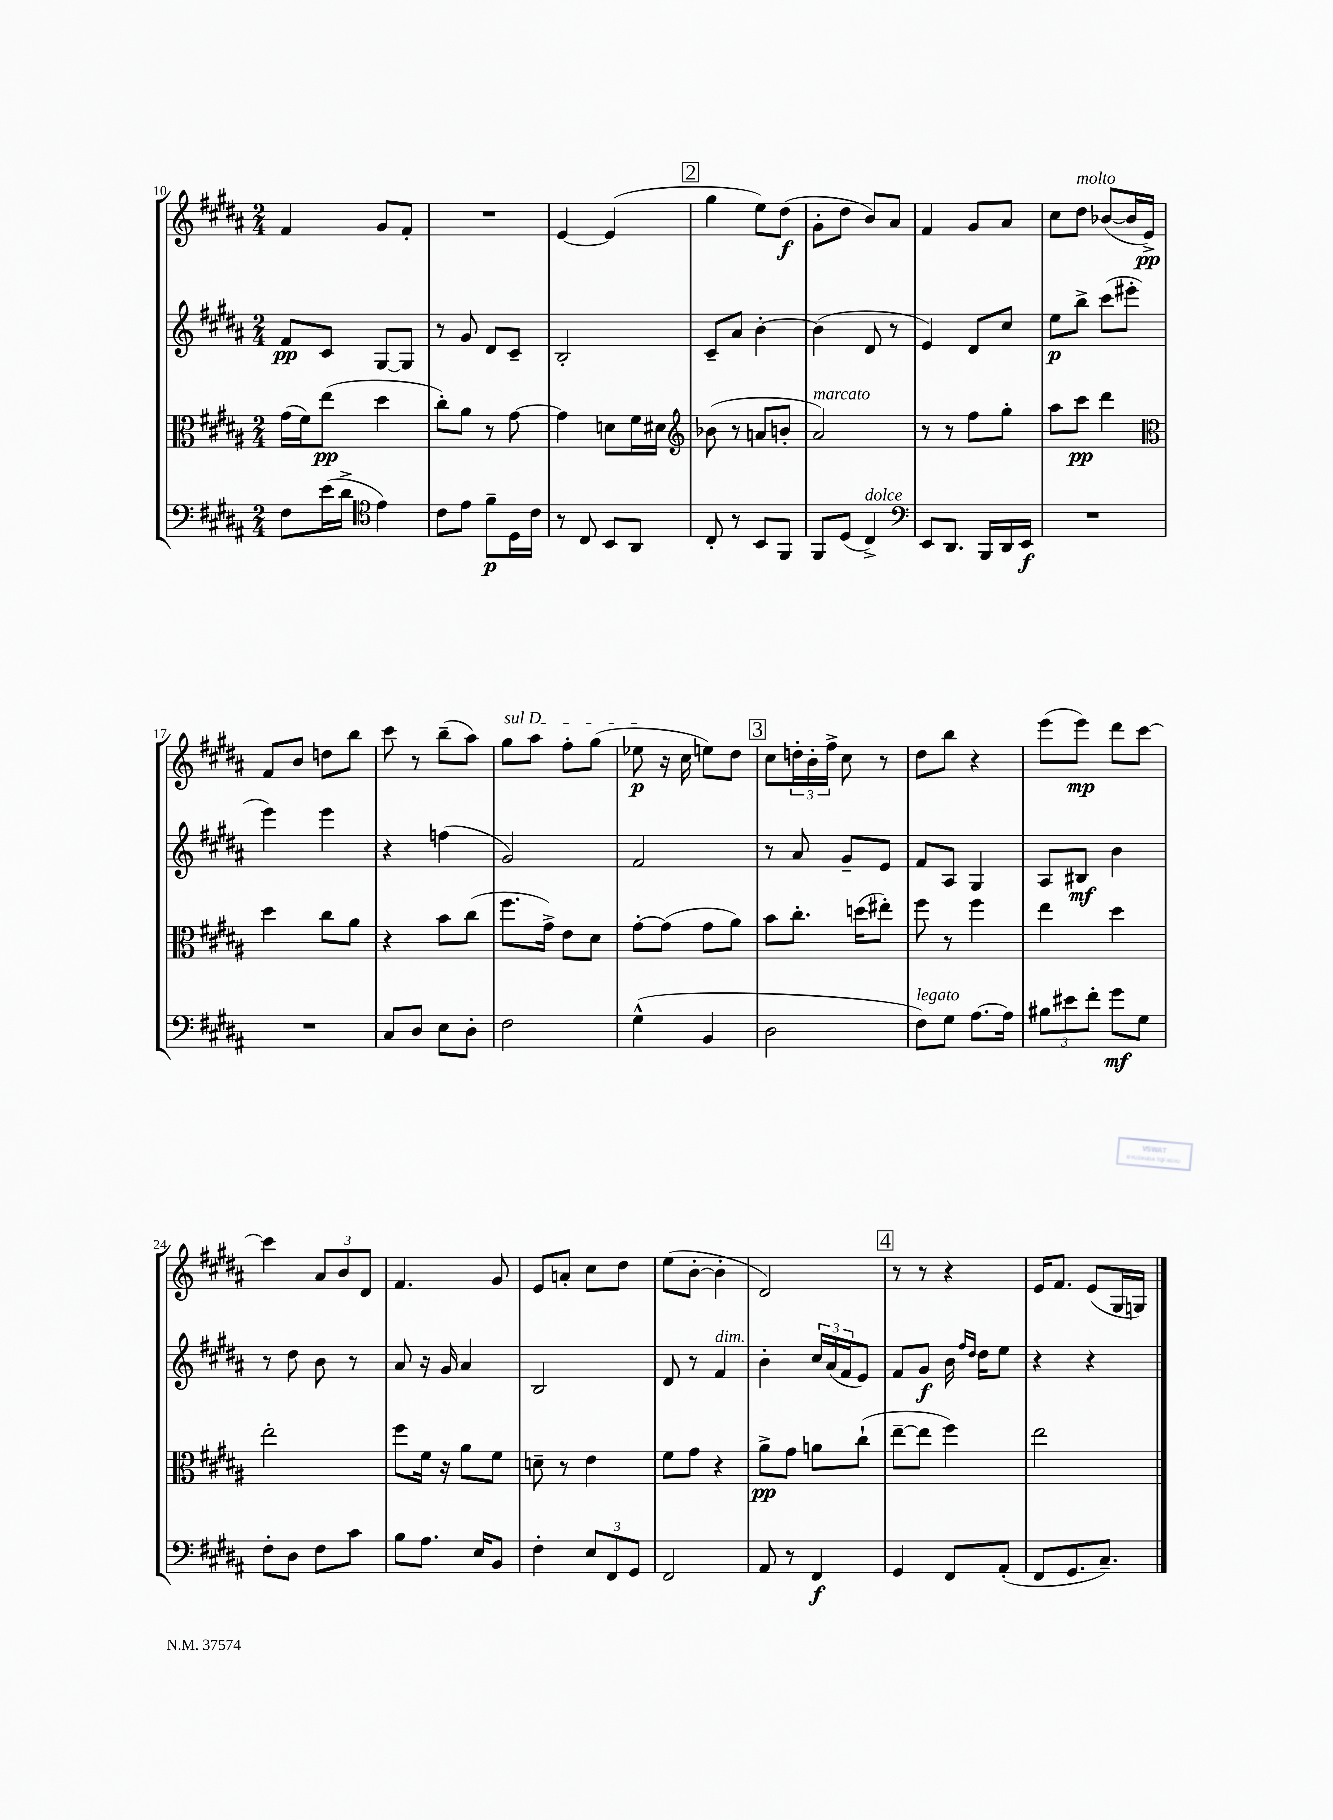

**kern	**dynam	**kern	**dynam	**kern	**dynam	**kern	**dynam
*part4	*part4	*part3	*part3	*part2	*part2	*part1	*part1
*staff4	*staff4	*staff3	*staff3	*staff2	*staff2	*staff1	*staff1
*clefF4	*	*clefC3	*	*clefG2	*	*clefG2	*
*k[f#c#g#d#a#]	*	*k[f#c#g#d#a#]	*	*k[f#c#g#d#a#]	*	*k[f#c#g#d#a#]	*
*M2/4	*	*M2/4	*	*M2/4	*	*M2/4	*
=10	=10	=10	=10	=10	=10	=10	=10
8F#\L	.	(16g#\LL	.	8f#/L	pp	4f#/	.
.	.	16f#\J)	.	.	.	.	.
(16e\L	.	(8ee\J	pp	8c#/J	.	.	.
16d#^\JJ	.	.	.	.	.	.	.
*clefC4	*	*	*	*	*	*	*
4e\)	.	4dd#\	.	[8G#/L	.	8g#/L	.
.	.	.	.	8G#/J]	.	8f#'/J	.
=11	=11	=11	=11	=11	=11	=11	=11
8c#\L	.	8cc#'\L)	.	8r	.	2r	.
8e\J	.	8a#\J	.	8g#/	.	.	.
8f#~\L	p	8r	.	8d#/L	.	.	.
16D#\L	.	[8g#\	.	8c#~/J	.	.	.
16c#\JJ	.	.	.	.	.	.	.
=12	=12	=12	=12	=12	=12	=12	=12
8r	.	4g#\]	.	2B'/	.	[4e/	.
8C#/	.	.	.	.	.	.	.
8BB/L	.	8dn\L	.	.	.	(4e/]	.
8AA#/J	.	16f#\L	.	.	.	.	.
.	.	16d#X\JJ	.	.	.	.	.
!!LO:REH:place=s1:t=2
=13	=13	=13	=13	=13	=13	=13	=13
*	*	*clefG2	*	*	*	*	*
8C#'/	.	(8b-X\	.	8c#~/L	.	4gg#\	.
8r	.	8r	.	8a#/J	.	.	.
8BB/L	.	8an/L	.	[4b'\	.	8ee\L)	.
8FF#/J	.	8bn'/J	.	.	.	(8dd#\J	f
=14	=14	=14	=14	=14	=14	=14	=14
!	!	!LO:TX:a:i:t=marcato	!	!	!	!	!
8FF#/L	.	2a#/)	.	(4b\]	.	8g#'\L	.
(8D#/J	.	.	.	.	.	8dd#\J	.
!LO:TX:a:i:t=dolce	!	!	!	!	!	!	!
4C#^/)	.	.	.	8d#/	.	8b/L)	.
.	.	.	.	8r	.	8a#/J	.
=15	=15	=15	=15	=15	=15	=15	=15
*clefF4	*	*	*	*	*	*	*
8EE/L	.	8r	.	4e/)	.	4f#/	.
8.DD#/J	.	8r	.	.	.	.	.
.	.	8ff#\L	.	8d#/L	.	8g#/L	.
16BBB/LL	.	.	.	.	.	.	.
16DD#/	.	8gg#'\J	.	8cc#/J	.	8a#/J	.
16EE/JJ	f	.	.	.	.	.	.
=16	=16	=16	=16	=16	=16	=16	=16
2r	.	8aa#\L	.	8ee\L	p	8cc#\L	.
!	!	!	!	!	!	!LO:TX:a:i:t=molto	!
.	.	8ccc#\J	pp	8bb^\J	.	8dd#\J	.
.	.	4ddd#\	.	(8ccc#\L	.	([8b-X/L	.
.	.	.	.	8eee#X'\J	.	16b-/L]	.
.	.	.	.	.	.	16e^/JJ)	pp
!!LO:LB:g=z
=17	=17	=17	=17	=17	=17	=17	=17
*	*	*clefC3	*	*	*	*	*
2r	.	4dd#\	.	4eee\)	.	8f#/L	.
.	.	.	.	.	.	8b/J	.
.	.	8cc#\L	.	4eee\	.	8ddn\L	.
.	.	8a#\J	.	.	.	8bb\J	.
=18	=18	=18	=18	=18	=18	=18	=18
8C#/L	.	4r	.	4r	.	8ccc#\	.
8D#/J	.	.	.	.	.	8r	.
8E\L	.	8b\L	.	(4ffn\	.	(8bb~\L	.
8D#'\J	.	(8cc#\J	.	.	.	8aa#\J)	.
=19	=19	=19	=19	=19	=19	=19	=19
!	!	!	!	!	!	!LO:TX:a:i:t=sul D	!
2F#\	.	8.ff#\L	.	2g#/)	.	8gg#\L	.
.	.	.	.	.	.	8aa#\J	.
.	.	16g#^\Jk)	.	.	.	.	.
.	.	8e\L	.	.	.	8ff#'\L	.
.	.	8d#\J	.	.	.	(8gg#\J	.
=20	=20	=20	=20	=20	=20	=20	=20
(4G#^^\	.	[8g#'\L	.	2f#/	.	8ee-X\	p
.	.	(8g#\J]	.	.	.	16r	.
.	.	.	.	.	.	16cc#\	.
4BB/	.	8g#\L	.	.	.	8een\L)	.
.	.	8a#\J)	.	.	.	8dd#\J	.
!!LO:REH:place=s1:t=3
=21	=21	=21	=21	=21	=21	=21	=21
2D#\	.	8b\L	.	8r	.	8cc#\L	.
.	.	8.cc#'\J	.	8a#/	.	24ddn'\L	.
.	.	.	.	.	.	24b'\	.
.	.	.	.	.	.	24ff#^\JJ	.
.	.	.	.	8g#~/L	.	8cc#\	.
.	.	(16ddn\KL	.	.	.	.	.
.	.	8ee#X'\J)	.	8e/J	.	8r	.
=22	=22	=22	=22	=22	=22	=22	=22
!LO:TX:a:i:t=legato	!	!	!	!	!	!	!
8F#\L)	.	8ff#\	.	8f#/L	.	8dd#\L	.
8G#\J	.	8r	.	8A#/J	.	8bb\J	.
[8.A#\L	.	4ff#\	.	4G#/	.	4r	.
16A#\Jk]	.	.	.	.	.	.	.
=23	=23	=23	=23	=23	=23	=23	=23
12B#X\L	.	4ee\	.	8A#/L	.	(8eee\L	.
12e#X\	.	.	.	.	.	.	.
.	.	.	.	8B#X/J	mf	8eee\J)	mp
12f#'\J	.	.	.	.	.	.	.
8g#\L	mf	4dd#\	.	4b\	.	8ddd#\L	.
8G#\J	.	.	.	.	.	[8ccc#\J	.
!!LO:LB:g=z
=24	=24	=24	=24	=24	=24	=24	=24
8F#'\L	.	2ee'\	.	8r	.	4ccc#\]	.
8D#\J	.	.	.	8dd#\	.	.	.
8F#\L	.	.	.	8b\	.	12a#/L	.
.	.	.	.	.	.	12b/	.
8c#\J	.	.	.	8r	.	.	.
.	.	.	.	.	.	12d#/J	.
=25	=25	=25	=25	=25	=25	=25	=25
8B\L	.	8ff#\L	.	8a#/	.	4.f#/	.
8.A#\J	.	16f#\Jk	.	16r	.	.	.
.	.	16r	.	16g#/	.	.	.
.	.	8a#\L	.	4a#/	.	.	.
16E/KL	.	.	.	.	.	.	.
8BB/J	.	8f#\J	.	.	.	8g#/	.
=26	=26	=26	=26	=26	=26	=26	=26
4F#'\	.	8dn~\	.	2B/	.	8e/L	.
.	.	8r	.	.	.	8an'/J	.
12E/L	.	4e\	.	.	.	8cc#\L	.
12FF#/	.	.	.	.	.	.	.
.	.	.	.	.	.	8dd#\J	.
12GG#/J	.	.	.	.	.	.	.
=27	=27	=27	=27	=27	=27	=27	=27
2FF#/	.	8f#\L	.	8d#/	.	(8ee\L	.
.	.	8g#\J	.	8r	.	[8b'\J	.
!	!	!	!	!LO:TX:a:i:t=dim.	!	!	!
.	.	4r	.	4f#/	.	4b'\]	.
=28	=28	=28	=28	=28	=28	=28	=28
8AA#/	.	8a#^\L	pp	4b'\	.	2d#/)	.
8r	.	8g#\J	.	.	.	.	.
4FF#/	f	8an\L	.	24cc#/LL	.	.	.
.	.	.	.	(24a#/	.	.	.
.	.	.	.	24f#/J	.	.	.
.	.	(8cc#`\J	.	8e/J)	.	.	.
!!LO:REH:place=s1:t=4
=29	=29	=29	=29	=29	=29	=29	=29
4GG#/	.	[8ee~\L	.	8f#/L	.	8r	.
.	.	8ee\J]	.	8g#/J	f	8r	.
8FF#/L	.	4ff#\)	.	16b\	.	4r	.
.	.	.	.	16qqff#/LL	.	.	.
.	.	.	.	16qqdd#/JJ	.	.	.
.	.	.	.	16dd#\KL	.	.	.
(8AA#'/J	.	.	.	8ee\J	.	.	.
=30	=30	=30	=30	=30	=30	=30	=30
8FF#/L	.	2ee\	.	4r	.	16e/KL	.
.	.	.	.	.	.	8.f#/J	.
8.GG#/	.	.	.	.	.	.	.
.	.	.	.	4r	.	(8e/L	.
8.C#~/J)	.	.	.	.	.	.	.
.	.	.	.	.	.	16G#/L	.
.	.	.	.	.	.	16Gn/JJ)	.
==	==	==	==	==	==	==	==
*-	*-	*-	*-	*-	*-	*-	*-
